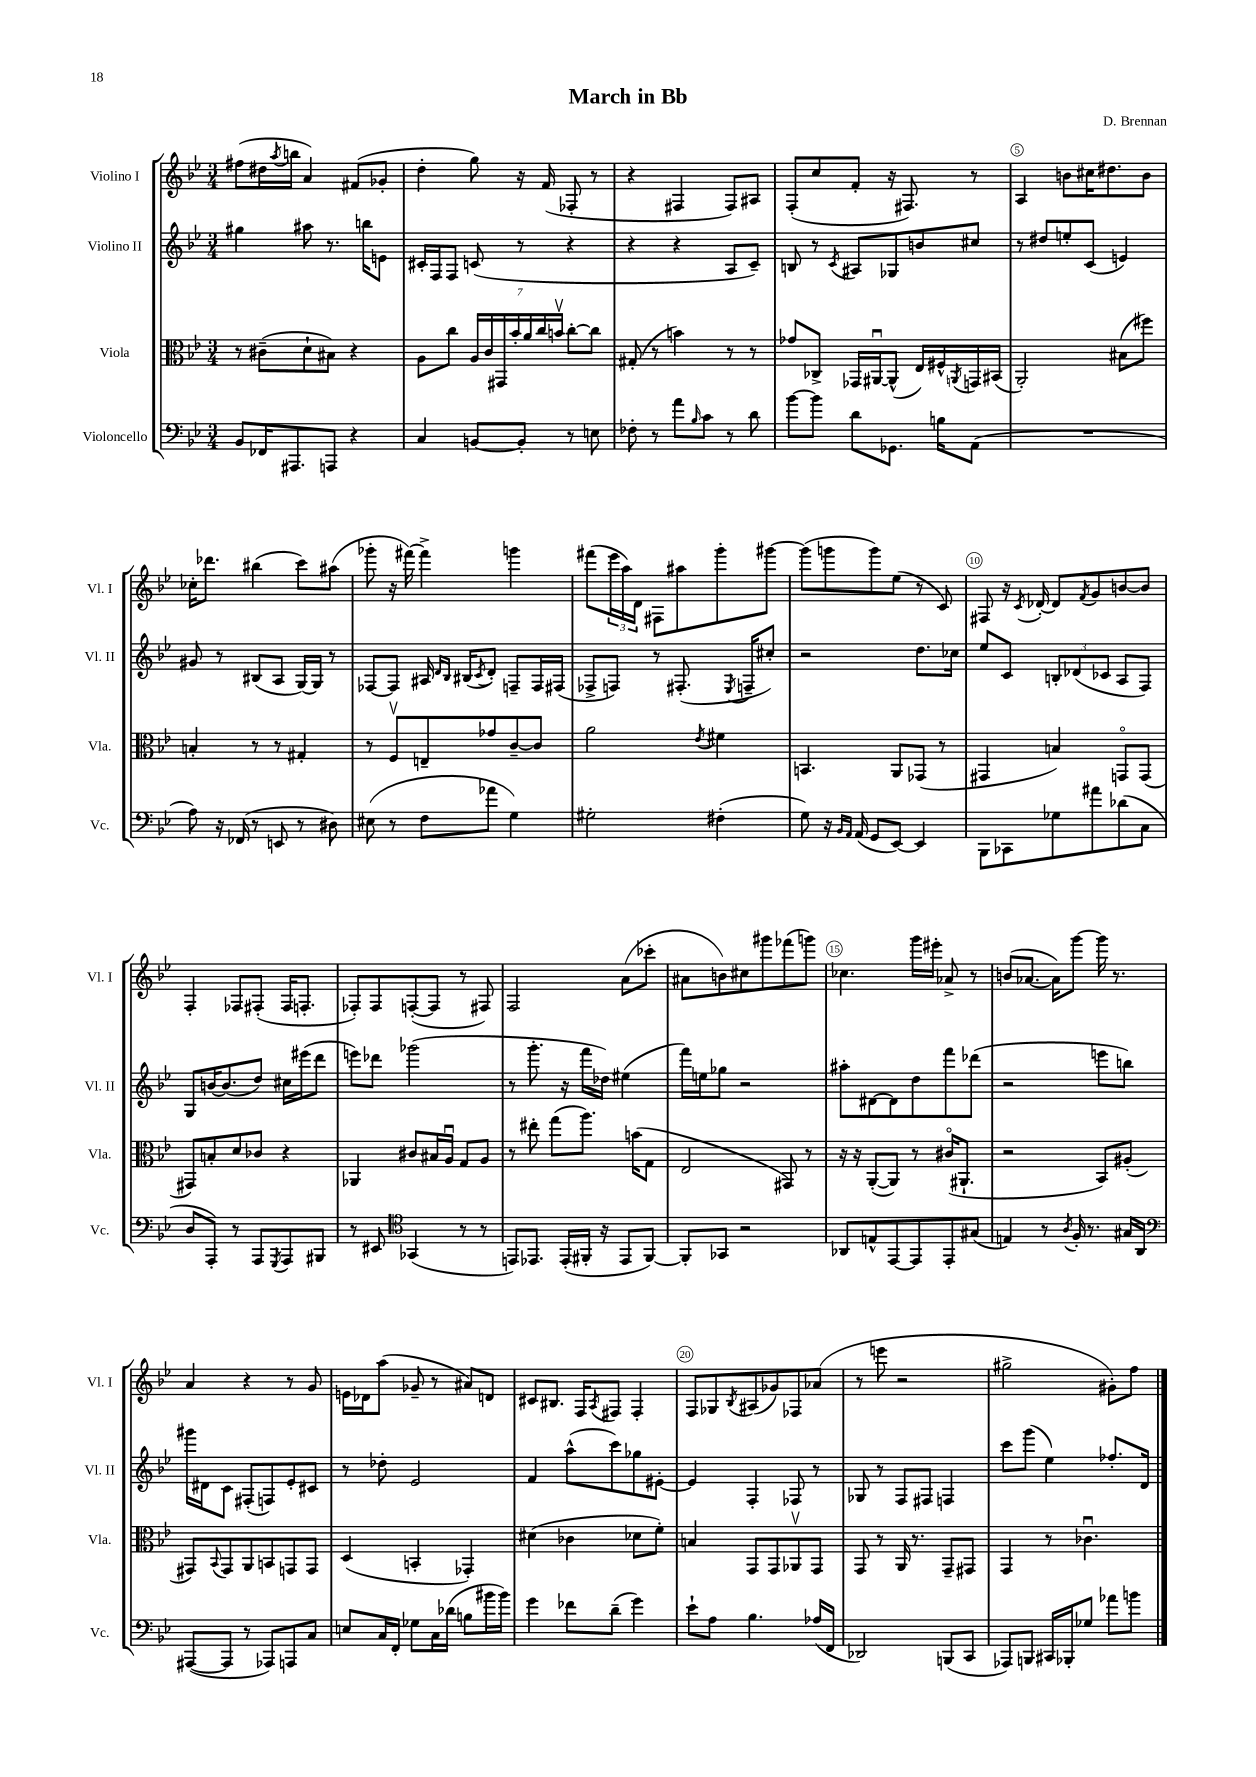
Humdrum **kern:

**kern	**kern	**kern	**kern
*part4	*part3	*part2	*part1
*staff4	*staff3	*staff2	*staff1
*I"Violoncello	*I"Viola	*I"Violino II	*I"Violino I
*I'Vc.	*I'Vla.	*I'Vl. II	*I'Vl. I
*clefF4	*clefC3	*clefG2	*clefG2
*k[b-e-]	*k[b-e-]	*k[b-e-]	*k[b-e-]
*M3/4	*M3/4	*M3/4	*M3/4
=1	=1	=1	=1
8BB-/L	8r	4gg#X\	(8ff#X\L
16FF-X/K	(8c#X~\L	.	16dd#X\L
.	.	.	8qaa/
8.AAA#X/	.	.	16bbn\JJ
.	8d`\	8aa#X\	4a/)
8AAAn/J	8B#X\J)	8.r	.
4r	4r	.	(8f#X/L
.	.	16bbn\KL	.
.	.	8en\J	8g-X'/J
=2	=2	=2	=2
4C/	8A\L	16c#X'/LL	4dd'\
.	.	16F/J	.
.	8cc\J	8F/J	.
[8BBn/L	28A/LL	(8cn/	8gg\)
.	28c/	.	.
.	28GG#X/	.	.
.	28b-'/	.	.
8BB'/J]	.	8r	16r
.	28a/	.	.
.	28cc/	.	.
.	.	.	(16f/
.	28bnv/JJ	.	.
8r	[8cc'\L	4r	8F-X'/
8En\	8cc\J]	.	8r
=3	=3	=3	=3
8F-X'\	(8G#X'/	4r	4r
8r	8r	.	.
8a\L	4bn\)	4r	4F#X/
16qqB-/	.	.	.
8c\J	.	.	.
8r	8r	8A/L	8F#/L)
8d\	8r	8c~/J)	8A#X/J
=4	=4	=4	=4
[8b-\L	8g-X/L	8Bn/	(8F'/L
8b-\J]	8C-X^/J	8r	8cc/
.	.	8qc/	.
8d\L	16GG-X/LL	8A#X/L	8f'/J
.	[16AA#Xu/J	.	.
8.GG-X\J	(8AA#^^/J]	8G-X/	16r
.	.	.	8.F#X/)
.	16E-/LL)	8bn/	.
16Bn\KL	16F#X^^/	.	.
.	8qAAn/	.	.
(8AA\J	16GGn/	8cc#X/J	8r
.	(16BB#X/JJ	.	.
=5	=5	=5	=5
2.r	2AA'/)	8r	4A/
.	.	8dd#X/L	.
.	.	8een'/	8bn\L
.	.	(8c/J	16cc#X\K
.	.	.	8.dd#X\
.	(8B#X\L	4en/)	.
.	8ff#X\J)	.	8b\J
!!LO:LB:g=z
=6	=6	=6	=6
8A\)	4Bn'/	8g#X/	16cc-X'\KL
.	.	.	8.ddd-X\J
16r	.	8r	.
(16FF-X/	.	.	.
8r	8r	(8B#X/L	(4bb#X\
8EEn/	8r	8A/J	.
8r	4G#X'/	[16G/LL)	8ccc\L)
.	.	16G/JJ]	.
8D#X\)	.	8r	(8aa#X\J
=7	=7	=7	=7
(8E#X\	8r	[8F-X/L	8ggg-X'\
8r	8Fv/L	8F-/J]	16r
.	.	.	[16fff#X\)
8F\L	8En~/	16A#X/	4fff#^\]
.	.	16qqd/LL	.
.	.	16qqB-/JJ	.
.	.	(16B#X/KL	.
.	.	8qc/	.
8a-X\J	8g-X/	8d'/J)	.
4G\)	[8c~/	8Fn~/L	4gggn\
.	8c/J]	16F/L	.
.	.	(16F#X/JJ	.
=8	=8	=8	=8
2G#X'\	2a\	8F-X^/L	(8fff#X\L
.	.	8Fn/J)	24eee-\L
.	.	.	24aa\)
.	.	.	24d\JJ
.	.	8r	8F#X\L
.	.	(8.F#X'/	8aa#X\
.	8qe-/	.	.
(4F#X'\	4f#X\	.	8ggg'\
.	.	8qE-/	.
.	.	16Fn~/KL	.
.	.	8cc#X'/J)	[8ggg#X\J
=9	=9	=9	=9
8G\)	4.BBn/	2r	(8ggg#\L]
16r	.	.	8gggn\
16qqBB-/LL	.	.	.
16qqAA/JJ	.	.	.
(16AA/	.	.	.
8GG/L	.	.	8ggg\)
[8EE-/J)	8AA/L	.	(8ee-\J
4EE-/]	(8GG-X/J	8.dd\L	8r
.	8r	.	8c/)
.	.	16cc-X\Jk	.
=10	=10	=10	=10
8BBB-\L	4GG#X/	8ee-/L	8F#X/
8CC-X\	.	8c/J	16r
.	.	.	8qc/
.	.	.	[16d-X'/
8G-X\	4Bn/)	12Bn'/L	8d-/L]
.	.	(12d-X/	.
.	.	.	8qf/
8a#X\	.	.	8g/
.	.	12c-X/J	.
(8d-X\	8GGn/L	8A/L	[8bn/
8C\J	(8GG/J	8F/J)	8b/J]
!!LO:LB:g=z
=11	=11	=11	=11
8D/L	8GG#X/L)	8G/L	4F'/
8AAA'/J)	8Bn'/	[16bn/K	.
.	.	(8.b/]	.
8r	8d/	.	8F-X/L
8AAA/L	8c-X/J	8dd/J)	(8F#X'/J
8qGGG/	.	.	.
8AAA/	4r	16cc#X\LL	16F#/KL
.	.	(16eee#X\J	8.Fn'/J
8BBB#X/J	.	8ddd\J	.
=12	=12	=12	=12
8r	4AA-X/	8eeen\L)	8F-X'/L)
8EE#X/	.	8ddd-X\J	8F-/
*clefC4	*	*	*
(4GG-X/	8c#X/L	(2ggg-X\	([8Fn'/
.	16B#X/L	.	8F/J]
.	16Au/JJ	.	.
8r	8G/L	.	8r
8r	8A/J	.	8F#X/)
=13	=13	=13	=13
8EEn/L)	8r	8r	2F/
8.EE-X/J	8ee#X'\	8.ggg'\	.
.	(8gg\L	.	.
(16EE-'/LL	.	16r	.
16FF#X'/JJ	8.aa\J)	16fff\LL	.
16r	.	16dd-X\JJ)	.
8EE-/L	.	(4ee#X\	(8a\L
.	(16bn\KL	.	.
[8FF#/J)	8G\J	.	8ccc-X'\J
=14	=14	=14	=14
8FF#'/L]	2E-/	16fff\LL)	8a#X\L
.	.	16een\J	.
8GG-X/J	.	8gg-X\J	8bn\)
2r	.	2r	8cc#X\
.	.	.	8ggg#X\
.	8GG#X/)	.	(8fff-X\
.	8r	.	8gggn\J)
=15	=15	=15	=15
8AA-X/L	16r	8aa#X'\L	4.cc-X\
.	16r	.	.
8En^^/	([8AA'/L	[8d#X\	.
[8EE-/	8AA/J])	8d#\]	.
8EE-/]	8r	8dd\	16ggg\LL
.	.	.	16eee#X'\JJ
8EE-'/	(16c#X/KL	8fff\	8a-X^/
.	8.AA#X`/J	.	.
(8G#X/J	.	(8ddd-X\J	8r
=16	=16	=16	=16
4En/)	2r	2r	(8bn/L
.	.	.	[8.a-X/J
8r	.	.	.
.	.	.	16a-\KL])
8qA/	.	.	.
16F'/	.	.	[8ggg\J
8.r	.	.	.
.	8BB-/L)	8eeen\L	16ggg\]
.	.	.	8.r
16G#X/LL	(8A#X'/J	8bbn\J)	.
16AA/JJ	.	.	.
!!LO:LB:g=z
=17	=17	=17	=17
*clefF4	*	*	*
([8AAA#X/L	8GG#X/L)	16ggg#X\LL	4a/
.	.	16d#X\J	.
.	8qqBB-/	.	.
8AAA#/J]	8GG#/	8c\J	.
8r	8AA/	(8F#X'/L	4r
8AAA-X/L)	8BBn/	8Fn/)	.
8AAAn/	8GGn/	8e-'/	8r
8C/J	8GG/J	8c#X/J	8g/
=18	=18	=18	=18
8En/L	(4D/	8r	16en\LL
.	.	.	16d-X\J
16C/L	.	8dd-X'\	(8aa\J
16FF'/JJ	.	.	.
8G-X\L	4BBn'/	2e-/	8g-X~/
16C\L	.	.	8r
(16d-X\JJ	.	.	.
8Bn\L	4GG-X'/)	.	8a#X/L)
16b#X\L	.	.	8dn/J
16b#\JJ)	.	.	.
=19	=19	=19	=19
4g\	(4d#X\	4f/	8c#X/L
.	.	.	8.B#X/J
8f-X\L	4c-X\	(8aa^^\L	.
.	.	.	16F/KL
.	.	.	8qA/
(8d~\J	.	8ccc\)	8F#X/J
4g\)	8d-X\L	8gg-X\	4F#'/
.	8f'\J)	[8e#X'\J	.
=20	=20	=20	=20
8e-`\L	4Bn/	4e#/]	8F/L
8A\J	.	.	8G-X/
.	.	.	8qB-/
4.B-\	8GG/L	4F'/	(8A#X/
.	8GG/	.	8g-X/)
.	8AA-Xv/	8F-X/	8F-X/
(16A-X/LL	8GG/J	8r	(8a-X/J
16FF/JJ	.	.	.
=21	=21	=21	=21
2DD-X/)	8GG/	8G-X/	8r
.	8r	8r	8eeen\
.	16AA/	8F/L	2r
.	8.r	.	.
.	.	8F#X/J	.
(8BBBn/L	8GG~/L	4Fn/	.
8CC/J	8GG#X/J	.	.
=22	=22	=22	=22
8AAA-X/L)	4GG/	8ccc\L	2gg#X^\
8BBBn/J	.	(8ggg\J	.
16CC#X/LL	8r	4ee-\)	.
16BBB-X'/J	.	.	.
8G-X/J	4.c-Xu\	.	.
8a-X\L	.	8.ff-X'/L	8g#X'\L)
8bn\J	.	.	8ff\J
.	.	16d/Jk	.
==	==	==	==
*-	*-	*-	*-
